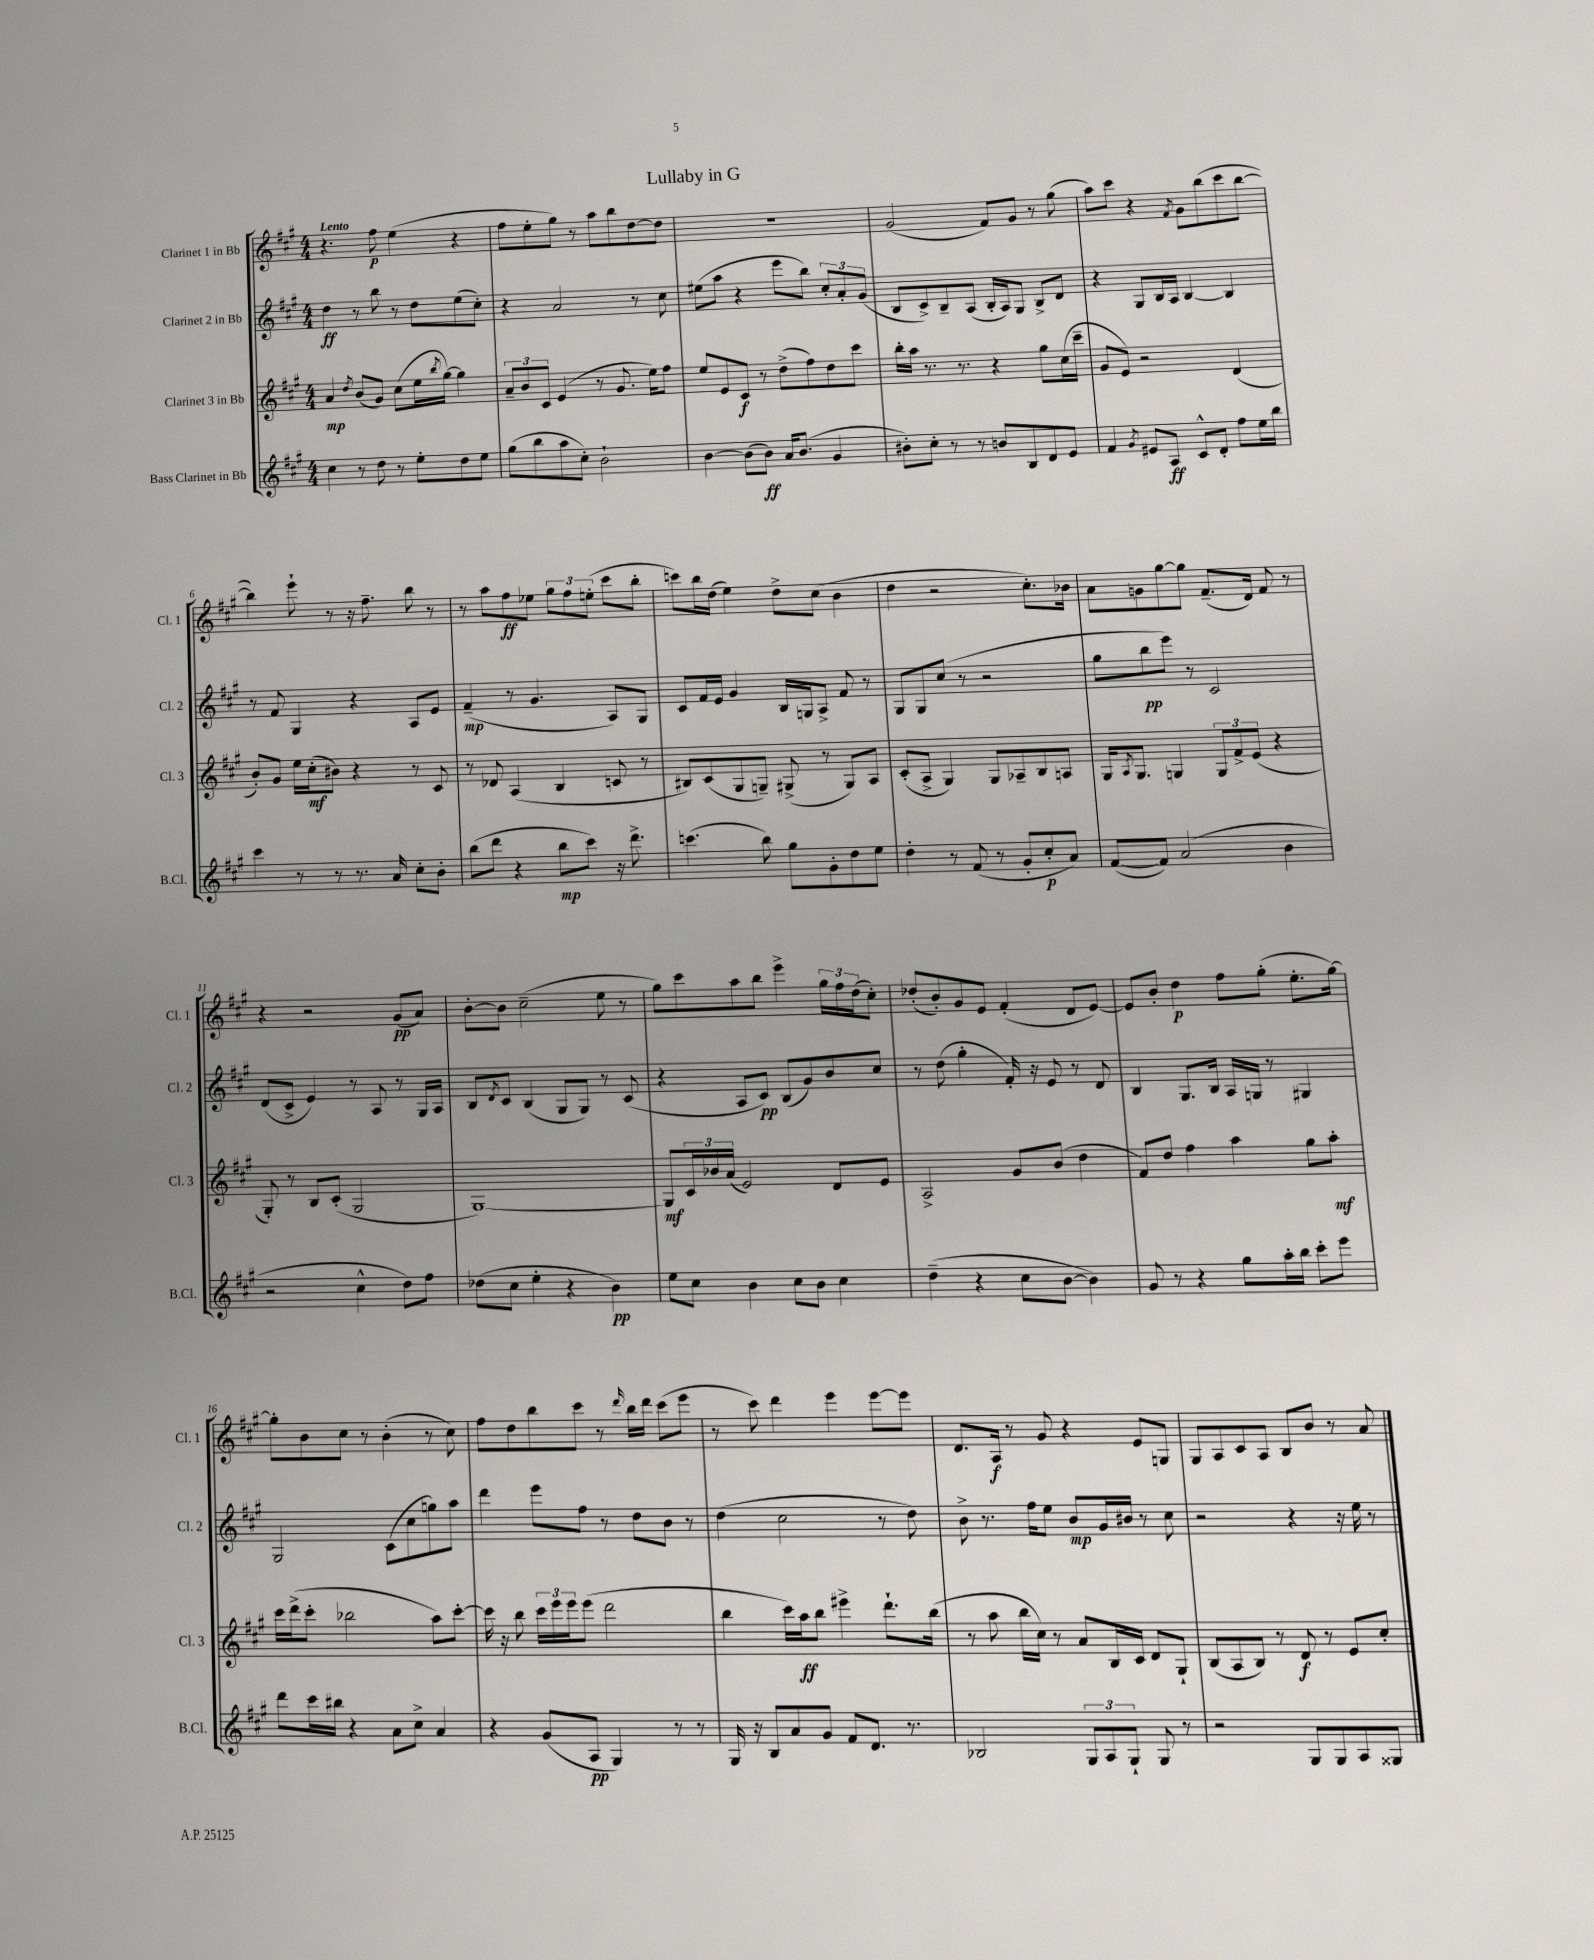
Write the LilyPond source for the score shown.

\header { title = "Lullaby in G" }
<<
\new StaffGroup <<
\new Staff = "s0" \with { instrumentName = "Clarinet 1 in Bb" shortInstrumentName = "Cl. 1" } {
    \clef treble \key a \major \numericTimeSignature \time 4/4 \tempo "Lento"
    r4. fis''8\p e''4( r4 |
    fis''8 e''8-. gis''8) r8 a''8 b''8 d''8~ d''8 |
    R1 |
    gis'2( fis'8) gis'8 r8 gis''8( |
    a''8) cis'''8 r4 \acciaccatura { fis'8 } gis'8 b''8( cis'''8 b''8~ |
    b''4) e'''8-! r8 r16 fis''8.-- b''8 r8 |
    r8 a''8 fis''8\ff ees''8 \tuplet 3/2 { gis''8 fis''8 e''8-.( } cis'''8 b''8-. |
    c'''8) b''16 d''16( e''4) d''8-> cis''8( b'4 |
    d''4 r2 cis''8.-.) bes'16 |
    a'8 g'8 gis''8~ gis''8 fis'8.--( d'16) fis'8 r8 |
    r4 r2 gis'8\pp( a'8) |
    b'8~-. b'8 cis''2--( e''8 r8 |
    gis''8) cis'''8 a''8 b''8 e'''4-> \tuplet 3/2 { gis''16 fis''16 d''16( } cis''8-.) |
    des''8-.( b'8-.) gis'8 e'8 fis'4-.( d'8 e'8~) |
    e'8 b'8-. d''4\p fis''8 gis''8-.( e''8.-. gis''16~) |
    gis''8-. b'8 cis''8 r8 b'4-.( r8 cis''8) |
    fis''8 d''8 b''8 cis'''8 r8 \grace { d'''16 } b''16 d'''16 cis'''8( e'''8 |
    r8 cis'''8) d'''4 e'''4 e'''8~ e'''8 |
    d'8. a16\f r8 gis'8 r4 e'8 g8 |
    gis8 a8 cis'8 a8 b8 b'8 r8 a'8 \bar "|." |
}
\new Staff = "s1" \with { instrumentName = "Clarinet 2 in Bb" shortInstrumentName = "Cl. 2" } {
    \clef treble \key a \major \numericTimeSignature \time 4/4
    d''4\ff r8 b''8 r8 d''8 e''8( cis''8-.) |
    r4 a'2 r8 cis''8 |
    eis''8( a''8 r4 e'''8 b''8) \tuplet 3/2 { cis''8-. a'8-. gis'8( } |
    b8 cis'8->) b8-- a8( b16-. a16) gis8 b8-> d'8 |
    r4 gis8 b16 a16 b4~ b4 |
    r8 fis'8 gis4 r4 a8 e'8 |
    fis'4--\mp( r8 gis'4. a8) gis8 |
    cis'8 fis'16 e'16 gis'4 b16 g16 a8-> fis'8 r8 |
    gis8 gis8 cis''8( r8 r2 |
    gis''8 b''8\pp e'''8) r8 cis'2 |
    d'8( cis'8-> e'4) r8 a8 r8 gis16 a16 |
    b8 \acciaccatura { d'8 } cis'8 b4( gis8 gis8) r8 cis'8( |
    r4 a8 cis'8\pp) b8( gis'8) b'8 cis''8 |
    r8 d''8( gis''4-. fis'16-.) r16 e'8 r8 d'8 |
    b4 gis8. b16 a16 g16 r8 gis4 |
    gis2 cis'8( cis''8 g''8) a''8 |
    d'''4 e'''8 fis''8 r8 d''8 b'8 r8 |
    d''4( cis''2 r8 d''8) |
    b'8-> r8. fis''16 e''8 b'8\mp gis'16 bis'16 r8 cis''8 |
    r2 r4 r16 e''16 r8 \bar "|." |
}
\new Staff = "s2" \with { instrumentName = "Clarinet 3 in Bb" shortInstrumentName = "Cl. 3" } {
    \clef treble \key a \major \numericTimeSignature \time 4/4
    a'4\mp \acciaccatura { d''8 } b'8( gis'8) cis''8( e''16 \acciaccatura { b''8 } gis''16~) gis''4 |
    \tuplet 3/2 { a'8-- b'8 cis'8 } e'4( r8 gis'8. e''16) fis''8 |
    e''8 e'8 cis'8\f r8 d''8->( fis''8) d''8 cis'''8 |
    b''16-. a''16 r8. r8. r4 gis''8 cis''16( cis'''16-- |
    gis'8 e'8) r2 d'4( |
    b'8-.) gis'8 e''16 cis''16-.\mf( bis'8) r4 r8 cis'8 |
    r8 des'8 a4( b4 c'8 r8 |
    bis8) cis'8( gis8 g8--) gis8->( r8 gis8) a8 |
    cis'8-.( a8-> gis4) gis8 aes8-- b8 a8 |
    gis16 \acciaccatura { a8 } gis8. g4 \tuplet 3/2 { g8 fis'8-> e'8( } r4 |
    gis8-.) r8 b8 cis'8-.( gis2 |
    gis1~) |
    gis8\mf \tuplet 3/2 { cis'16 bes'16 a'16( } e'2) d'8 e'8 |
    a2-> gis'8 b'8( d''4 |
    fis'8) d''8 fis''4 a''4 gis''8 a''8-.\mf |
    cis'''16 d'''16->( cis'''8-. bes''2 a''8) cis'''8~-. |
    cis'''16 r16 b''8 \tuplet 3/2 { cis'''16 e'''16 e'''16 } e'''8( d'''2 |
    b''4 cis'''16) a''16\ff b''8 eis'''4-> d'''8.-! b''16( |
    r8 a''8 b''16 cis''16) r8 a'8 b16 cis'16 d'8 gis8-! |
    b8( a8 b8) r8 d'8\f r8 e'8 cis''8-. \bar "|." |
}
\new Staff = "s3" \with { instrumentName = "Bass Clarinet in Bb" shortInstrumentName = "B.Cl." } {
    \clef treble \key a \major \numericTimeSignature \time 4/4
    cis''4 r8 d''8 r8 e''8-. d''8 e''8 |
    gis''8( b''8 a''8 cis''8-.) b'2-! |
    b'4~ b'8( b'8\ff) a'16 b'8.( gis'4 |
    bis'8-.) cis''8-. r8 r8 b'8 b8 d'8 e'8 |
    fis'4 \acciaccatura { gis'8 } eis'8 a8\ff cis'8-^ d'8-. fis''8 e''16 b''16 |
    cis'''4 r8 r8 r8. a'16 cis''8-. b'8-. |
    b''8( d'''8 r4 b''8\mp cis'''8) r16 d'''8.-> |
    c'''4.( b''8) gis''8 gis'8-. d''8 e''8 |
    d''4-. r8 fis'8( r8 gis'8-. cis''8-.\p a'8) |
    fis'8~( fis'8) a'2( b'4 |
    r2 cis''4-^ d''8) fis''8 |
    des''8( cis''8 e''4-. r4 b'4\pp) |
    e''8 cis''8 b'4 cis''8 b'8 cis''4 |
    d''4--( r4 cis''8 b'8~ b'4) |
    gis'8 r8 r4 gis''8 a''16-. b''16 cis'''8-. e'''8 |
    d'''8 cis'''16 bis''16 r4 a'8 cis''8-> a'4 |
    r4 gis'8( a8\pp gis4) r8 r8 |
    gis16 r16 b8 a'8 gis'8 fis'8 d'8. r8. |
    bes2 \tuplet 3/2 { gis8 a8 gis8-! } gis8 r8 |
    r2 gis8 gis8 a8 gisis8 \bar "|." |
}
>>
>>
